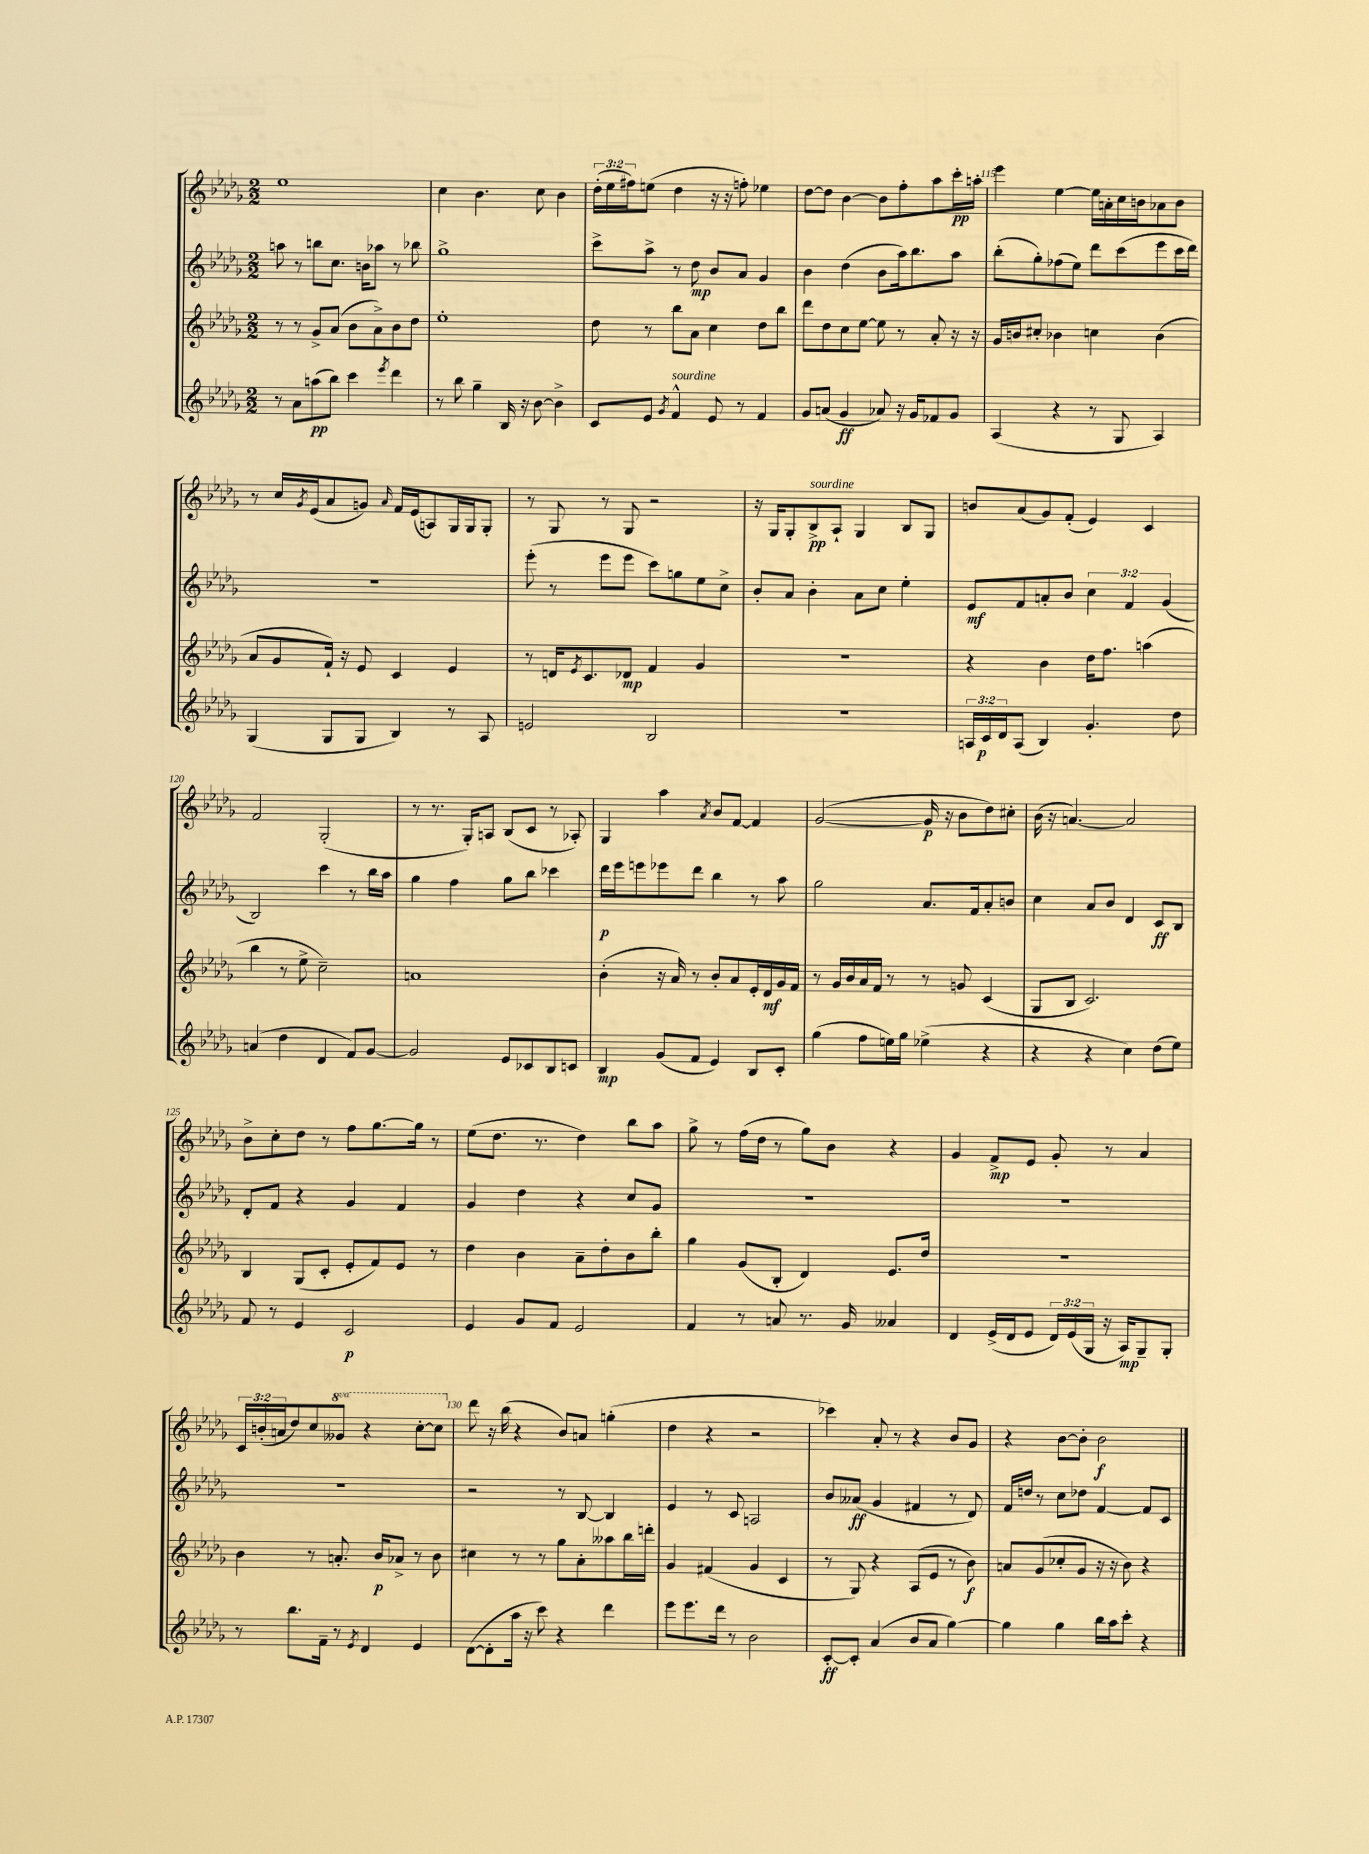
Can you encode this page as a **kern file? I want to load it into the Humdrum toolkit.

**kern	**kern	**kern	**kern
*staff4	*staff3	*staff2	*staff1
*clefG2	*clefG2	*clefG2	*clefG2
*k[b-e-a-d-g-]	*k[b-e-a-d-g-]	*k[b-e-a-d-g-]	*k[b-e-a-d-g-]
*M2/2	*M2/2	*M2/2	*M2/2
8r	8r	8aa	1ee-
8a-	8r	8r	.
(8aa	8g-^	8bb	.
8bb-)	(8a-	8.cc	.
4ccc	8b-	.	.
.	.	16b	.
.	8a-^)	8aa-	.
8qeee-	.	.	.
4ddd-	8b-	8r	.
.	8dd-	8bb-	.
=	=	=	=
8r	1ee-'	1gg-^	4cc
8bb-	.	.	.
4gg-~	.	.	4.b-
16B-	.	.	.
16r	.	.	.
[8b-	.	.	8cc
4b-^]	.	.	4b-
=	=	=	=
8c	8dd-	8ccc^	(24dd-'
.	.	.	24ee-
.	.	.	24ff#)
8e-	8r	8aa-^	(8ee
8qg-	.	.	.
4f^^	8bb-	8r	4dd-
.	8a-	8dd-	.
8e-	4cc	8b-	16r
.	.	.	16r
8r	.	8a-	8ff')
4f	8dd-	4g-	4ee-
.	8bb-	.	.
=	=	=	=
8g-	8ddd-	4b-	[8dd-
(8a	8dd-	.	8dd-]
4g-	8cc	(4dd-	[4b-
.	[8ee-	.	.
8a-)	8ee-]	8b-	8b-]
16r	8r	16aa-)	8ff'
16g-	.	8.bb-	.
8f-	8a-'	.	8aa-
8g-	16r	8aa-	16ccc'
.	16r	.	16aa'
=	=	=	=
(4A-	16g-	(8bb-'	4eee-
.	16b	.	.
.	8cc#'	8gg-')	.
4r	4b-	(8ff-	[4ee-
.	.	8ee-)	.
8r	4cc	8ddd-	16ee-]
.	.	.	16a'
8G-	.	(8ccc	16cc
.	.	.	16b
4A-)	(4b-	8eee-	8a-
.	.	16ccc	8b
.	.	16ddd-)	.
=	=	=	=
(4G-	8a-	1r	8r
.	8g-	.	16cc
.	.	.	8qg-
.	.	.	(16e-
8G-	16f`)	.	8a-
.	16r	.	.
8G-	8e-	.	8g)
.	.	.	16qqa-
4B-)	4c	.	16f
.	.	.	(16e-
.	.	.	8A)
8r	4e-	.	16G-
.	.	.	16G-
8A-	.	.	8G-'
=	=	=	=
2e	8r	(8eee-'	8r
.	16d	8r	8G-
.	8qe-	.	.
.	8.c	.	.
.	.	8eee-	8r
.	8d-	8eee-	8G-
2B-	4f	8ccc)	2r
.	.	8gg	.
.	4g-	8ee-	.
.	.	8cc^	.
=	=	=	=
1r	1r	8b-'	16r
.	.	.	16G-
.	.	8a-	8G-'
.	.	4b-'	8B-^
.	.	.	8A-`
.	.	8a-	4G-
.	.	8cc	.
.	.	4ee-'	8B-
.	.	.	8G-
=	=	=	=
24A	4r	8e-	8b
24c	.	.	.
24d-	.	.	.
(8A	.	8f	(8a-
4B-)	4b-	8a'	8g-)
.	.	8b-	(8f'
4.g-'	16dd-	6cc	4e-)
.	8.ff	.	.
.	.	6f	.
.	(4aa	.	4c
.	.	(6g-	.
8dd-	.	.	.
=	=	=	=
(4a	4bb-	2B-)	2f
4dd-	8r	.	.
.	8ee-^	.	.
4d-	2cc~)	4ccc	(2G-'
8f)	.	8r	.
[8g-	.	16bb-	.
.	.	16aa-	.
=	=	=	=
2g-]	1a	4gg-	8r
.	.	.	8.r
.	.	4ff	.
.	.	.	16G-')
.	.	.	8A
8e-	.	8gg-	(8B-
8c-	.	8bb-	8c
8B-	.	4ccc-	8r
8c	.	.	8A-')
=	=	=	=
4B-	(4b-'	16ddd-	4G-
.	.	16eee-	.
.	.	8eee	.
(8g-	16r	8eee-	4aa-
.	16a-)	.	.
8f	8r	8ddd-	.
.	.	.	8qa-
4e-)	8b-'	4bb-	8b-
.	8a-	.	[8f
8B-	16e-'	8r	4f]
.	16d-	.	.
8c'	16g-	8aa-	.
.	16f	.	.
=	=	=	=
(4gg-	8r	2gg-	([2g-
.	16g-	.	.
.	16b-	.	.
8ff	16a-	.	.
.	16f	.	.
16ee)	8r	.	.
16gg-	.	.	.
(4ee-^	8r	8.a-	16g-]
.	.	.	16r
.	8g	.	8b-
.	.	16f	.
4r	(4c	8a-'	8dd-)
.	.	8b	8cc#'
=	=	=	=
4r	8G-	4cc	(16b-
.	.	.	16r
.	8B-	.	[4.a)
4r	2.c)	8a-	.
.	.	8b-	.
4cc)	.	4d-	2a]
(8dd-	.	8c	.
8ee-)	.	8B-	.
=	=	=	=
8f	4B-	8d-'	8b-^
8r	.	8f	8cc'
4e-	(8G-	4r	8dd-
.	8c'	.	8r
2c	8e-'	4g-	8ff
.	8f)	.	[8.gg-
.	8e-	4f	.
.	.	.	16gg-]
.	8r	.	8r
=	=	=	=
4e-	4dd-	4g-	(8ee-
.	.	.	8.dd-
8g-	4b-	4dd-	.
.	.	.	8.r
8f	.	.	.
2e-	8a-~	4r	4dd-)
.	8dd-'	.	.
.	8b-	8cc	8bb-
.	8bb-'	8g-	8aa-
=	=	=	=
4f	4gg-	1r	8gg-^
.	.	.	8r
8r	(8g-	.	(16ff
.	.	.	16dd-
8a	8B-'	.	8r
8.r	4d-)	.	8gg-)
.	.	.	8b-
16g-	.	.	.
4a--	8.e-	.	4r
.	16dd-	.	.
=	=	=	=
4d-	1r	1r	4g-
(16e-^	.	.	8f^
16d-	.	.	.
8e-	.	.	8e-
24d-)	.	.	8g-'
(24e-	.	.	.
24G-	.	.	.
16r	.	.	8r
16A-)	.	.	.
8G-~	.	.	4a-
8G-'	.	.	.
=	=	=	=
8r	4b-	1r	24c
.	.	.	(24b'
.	.	.	24a
8.bb-	.	.	8dd-)
.	8r	.	8cc
16f~	.	.	.
8r	8.a'	.	8gg--
8qe-	.	.	.
4d-	.	.	4r
.	16b-	.	.
.	8a-^	.	.
4e-	8r	.	[8ccc'
.	8b-	.	8ccc]
=	=	=	=
([8d-	4cc#	2r	8ddd-
8d-']	.	.	16r
.	.	.	(16bb-
16aa-	8r	.	4r
16r	.	.	.
8ccc)	8r	.	.
4r	8gg-	8r	8b-)
.	8a-'	[8B-	8a
4ddd-	8aa--	4B-]	(4gg'
.	16bb-	.	.
.	16ddd'	.	.
=	=	=	=
8eee-	4g-	4e-	4dd-
8.eee-	.	.	.
.	(4f#	8r	4r
16ddd-	.	.	.
8r	.	8c	.
2b-	4g-	2A	2r
.	4c	.	.
=	=	=	=
[8c'	8r	8b-	4ccc-)
8c']	8G-)	(8a--	.
(4a-	4r	4g-	8a-'
.	.	.	8r
8b-	(8A-	4f#	4r
8a-	8e-	.	.
[4gg-)	8r	8r	8b-
.	8b-)	8d-)	8g-
=	=	=	=
4gg-]	8a	16f	4r
.	.	16dd	.
.	(8g-	8r	.
4gg-	8cc-'	8cc	[8b-
.	8g-	8dd-	8b-']
16bb-	16r	[4f	2b-
16aa-	16r	.	.
8ccc'	8b-)	.	.
4r	4r	8f]	.
.	.	8c	.
==	==	==	==
*-	*-	*-	*-
